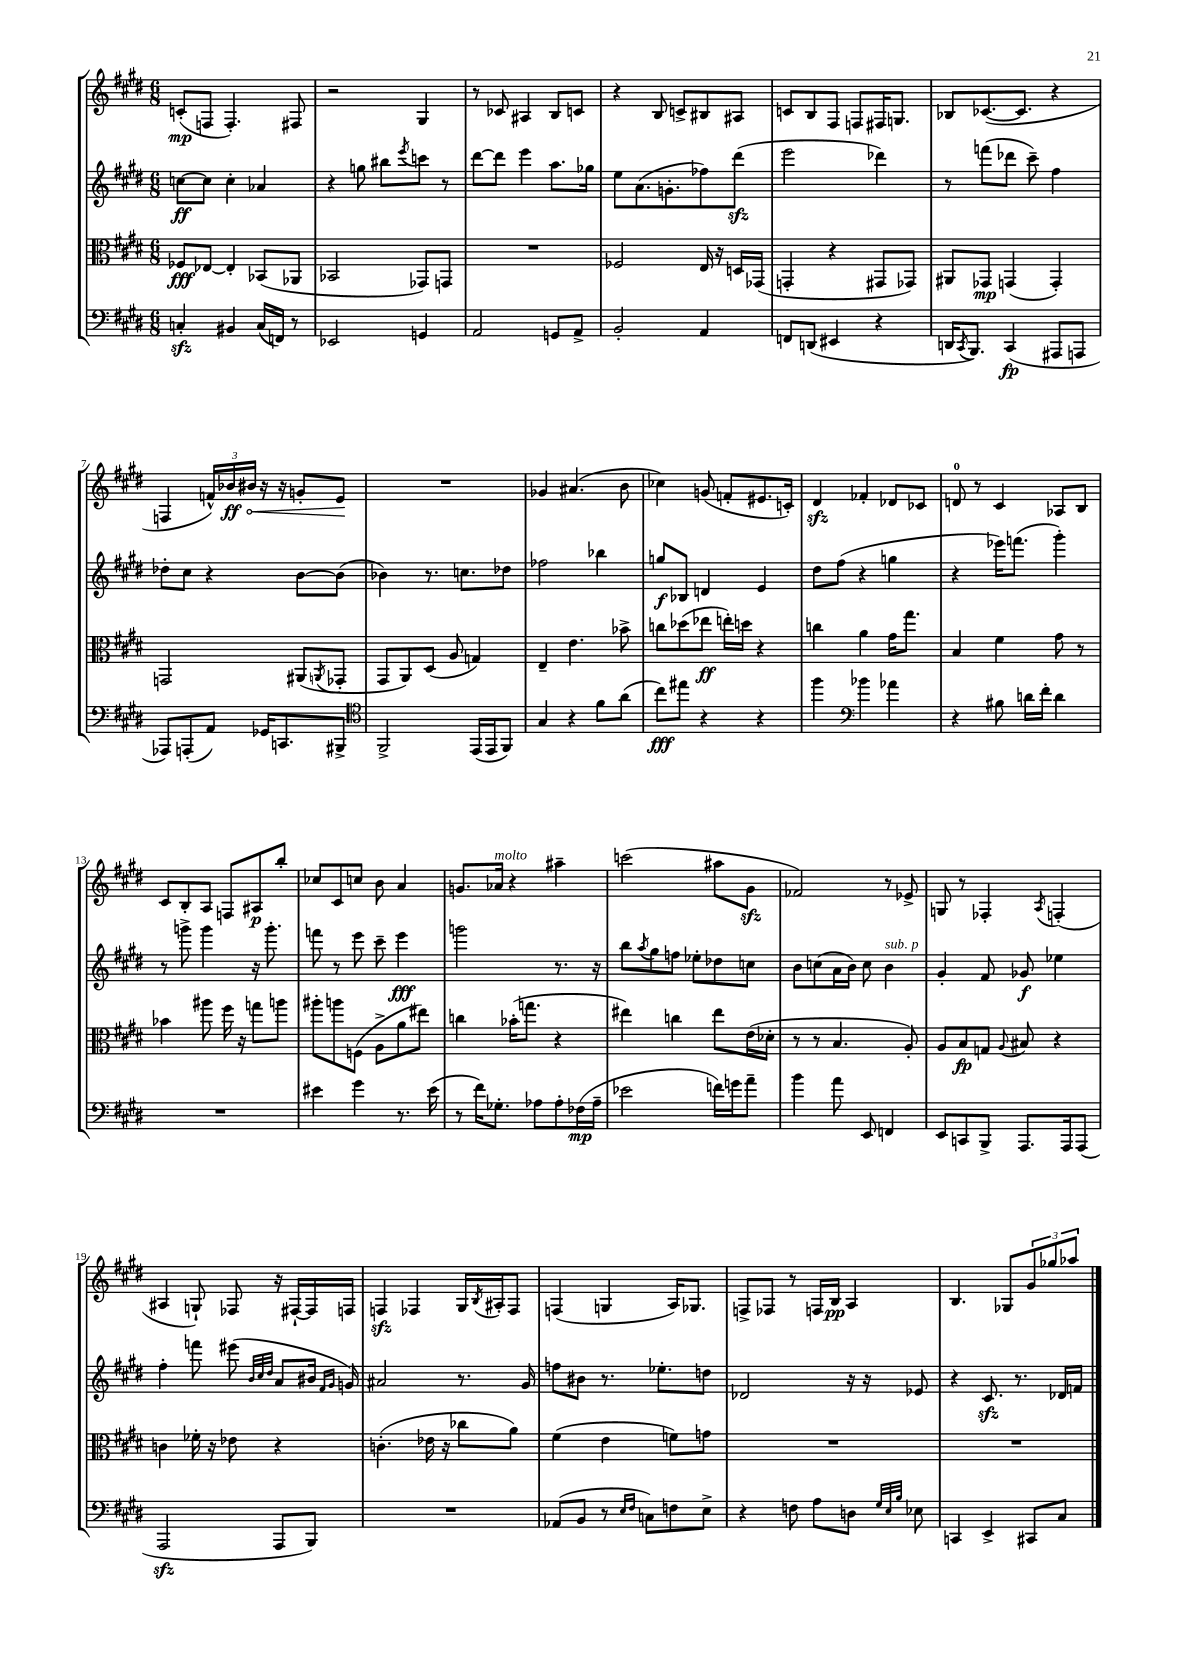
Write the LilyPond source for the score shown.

<<
\new StaffGroup <<
\new Staff = "s0" {
    \clef treble \key e \major \numericTimeSignature \time 6/8
    c'8-.\mp( f8 f4.-.) fis8 |
    r2 gis4 |
    r8 ces'8 ais4 b8 c'8 |
    r4 b8 c'8-> bis8 ais8 |
    c'8 b8 fis8 f8 fis16 g8. |
    bes8 ces'8.~( ces'8. r4 |
    f4 \tuplet 3/2 { f'16-^) bes'16\ff \once \override Hairpin.circled-tip = ##t bis'16\< } r16 r16 g'8-. e'8\! |
    R2. |
    ges'4 ais'4.( b'8 |
    ces''4) g'8( f'8-. eis'8. c'16-.) |
    dis'4\sfz fes'4-. des'8 ces'8 |
    d'8-0 r8 cis'4 aes8 b8 |
    cis'8 b8-. a8 f8 ais8\p b''8-. |
    ces''8 cis'8 c''8 b'8 a'4 |
    g'8. aes'16^\markup { \italic "molto" } r4 ais''4-- |
    c'''2( ais''8 gis'8\sfz |
    fes'2) r8 ees'8-> |
    g8 r8 fes4-. \acciaccatura { a8 } f4-.( |
    ais4 g8-!) fes8 r16 fis16~-! fis16 f16 |
    f4\sfz fes4 gis16 \acciaccatura { b8 } ais16-. fes8 |
    f4( g4 a16) ges8. |
    f8-> fes8 r8 f16 b16\pp a4 |
    b4. ges8 \tuplet 3/2 { gis'8 ges''8 aes''8 } \bar "|." |
}
\new Staff = "s1" {
    \clef treble \key e \major \numericTimeSignature \time 6/8
    c''8~\ff c''8 c''4-. aes'4 |
    r4 g''8 bis''8 \acciaccatura { e'''8 } c'''8 r8 |
    dis'''8~ dis'''8 e'''4 a''8. ges''16 |
    e''8 a'8.( g'8.-. fes''8) dis'''8\sfz( |
    e'''2 des'''4) |
    r8 f'''8( des'''8 cis'''8--) fis''4 |
    des''8-. cis''8 r4 b'8~ b'8( |
    bes'4) r8. c''8. des''8 |
    fes''2 bes''4 |
    g''8\f bes8 d'4 e'4 |
    dis''8 fis''8( r4 g''4 |
    r4 ees'''16) f'''8.( gis'''4-.) |
    r8 g'''8-> g'''4 r16 g'''8.-. |
    f'''8 r8 e'''8 cis'''8-- e'''4\fff |
    g'''2 r8. r16 |
    b''8 \acciaccatura { a''8 } gis''8 f''8 ees''8-. des''8 c''8 |
    b'8 c''8( a'16 b'16) c''8 b'4^\markup { \italic "sub. p" } |
    gis'4-. fis'8 ges'8\f ees''4 |
    fis''4-. f'''8 eis'''8( \grace { b'32 cis''32 dis''32 } a'8 bis'16 \grace { fis'16 gis'16 } g'16) |
    ais'2 r8. gis'16 |
    f''8 bis'8 r8. ees''8.-. d''8 |
    des'2 r16 r16 ees'8 |
    r4 cis'8.\sfz r8. des'16 f'16 \bar "|." |
}
\new Staff = "s2" {
    \clef alto \key e \major \numericTimeSignature \time 6/8
    fes8\fff ees8~ ees4-. bes,8( aes,8 |
    bes,2 ges,8) g,8 |
    R2. |
    fes2 e16 r16 d16 ges,16( |
    g,4-. r4 gis,8 ges,8) |
    ais,8 ges,8\mp g,4( g,4-.) |
    g,2 ais,8( \acciaccatura { a,8 } ges,8-. |
    gis,8 a,8) dis8( a8 g4) |
    e4-- e'4. bes'8-> |
    c''8 des''8( ees''8\ff e''16-.) d''16 r4 |
    c''4 a'4 gis'16 gis''8. |
    b4 fis'4 gis'8 r8 |
    bes'4 ais''8 fis''16 r16 g''8 a''8 |
    ais''8-. a''8 f8( a8-> a'8 eis''8) |
    c''4 bes'16-.( g''8. r4 |
    eis''4) c''4 eis''8 e'16( des'16-. |
    r8 r8 b4. a8-.) |
    a8 b8\fp g8 \appoggiatura { a8 } bis8 r4 |
    c'4 fes'16-. r16 ees'8 r4 |
    c'4.-.( ees'16 r16 ces''8 a'8) |
    fis'4( e'4 f'8) g'8 |
    R2. |
    R2. \bar "|." |
}
\new Staff = "s3" {
    \clef bass \key e \major \numericTimeSignature \time 6/8
    c4-.\sfz bis,4 c16( f,16) r8 |
    ees,2 g,4 |
    a,2 g,8 a,8-> |
    b,2-. a,4 |
    f,8 d,8( eis,4 r4 |
    d,16 \acciaccatura { cis,8 } b,,8.) cis,4\fp( ais,,8 a,,8 |
    aes,,8) a,,8-.( a,8) ges,16 c,8. bis,,8-> |
    \clef tenor fis,2-> e,16( e,16 fis,8) |
    gis4 r4 fis'8 a'8( |
    cis''8\fff) eis''8 r4 r4 |
    fis''4 \clef bass bes'4 aes'4 |
    r4 bis8 d'16 fis'16-. d'4 |
    R2. |
    eis'4 gis'4 r8. eis'16( |
    r8 fis'16) ges8.-. aes8 aes8-. fes16\mp( aes16-- |
    ees'2 f'16) g'16 a'8-- |
    b'4 a'8 e,8 f,4 |
    e,8 c,8 b,,8-> a,,8. a,,16 a,,8( |
    a,,2\sfz a,,8 b,,8) |
    R2. |
    aes,8( b,8 r8 \grace { e16 fis16 } c8) f8 e8-> |
    r4 f8 a8 d8 \grace { gis32 e32 b32 } ees8 |
    c,4 e,4-> cis,8 cis8 \bar "|." |
}
>>
>>
